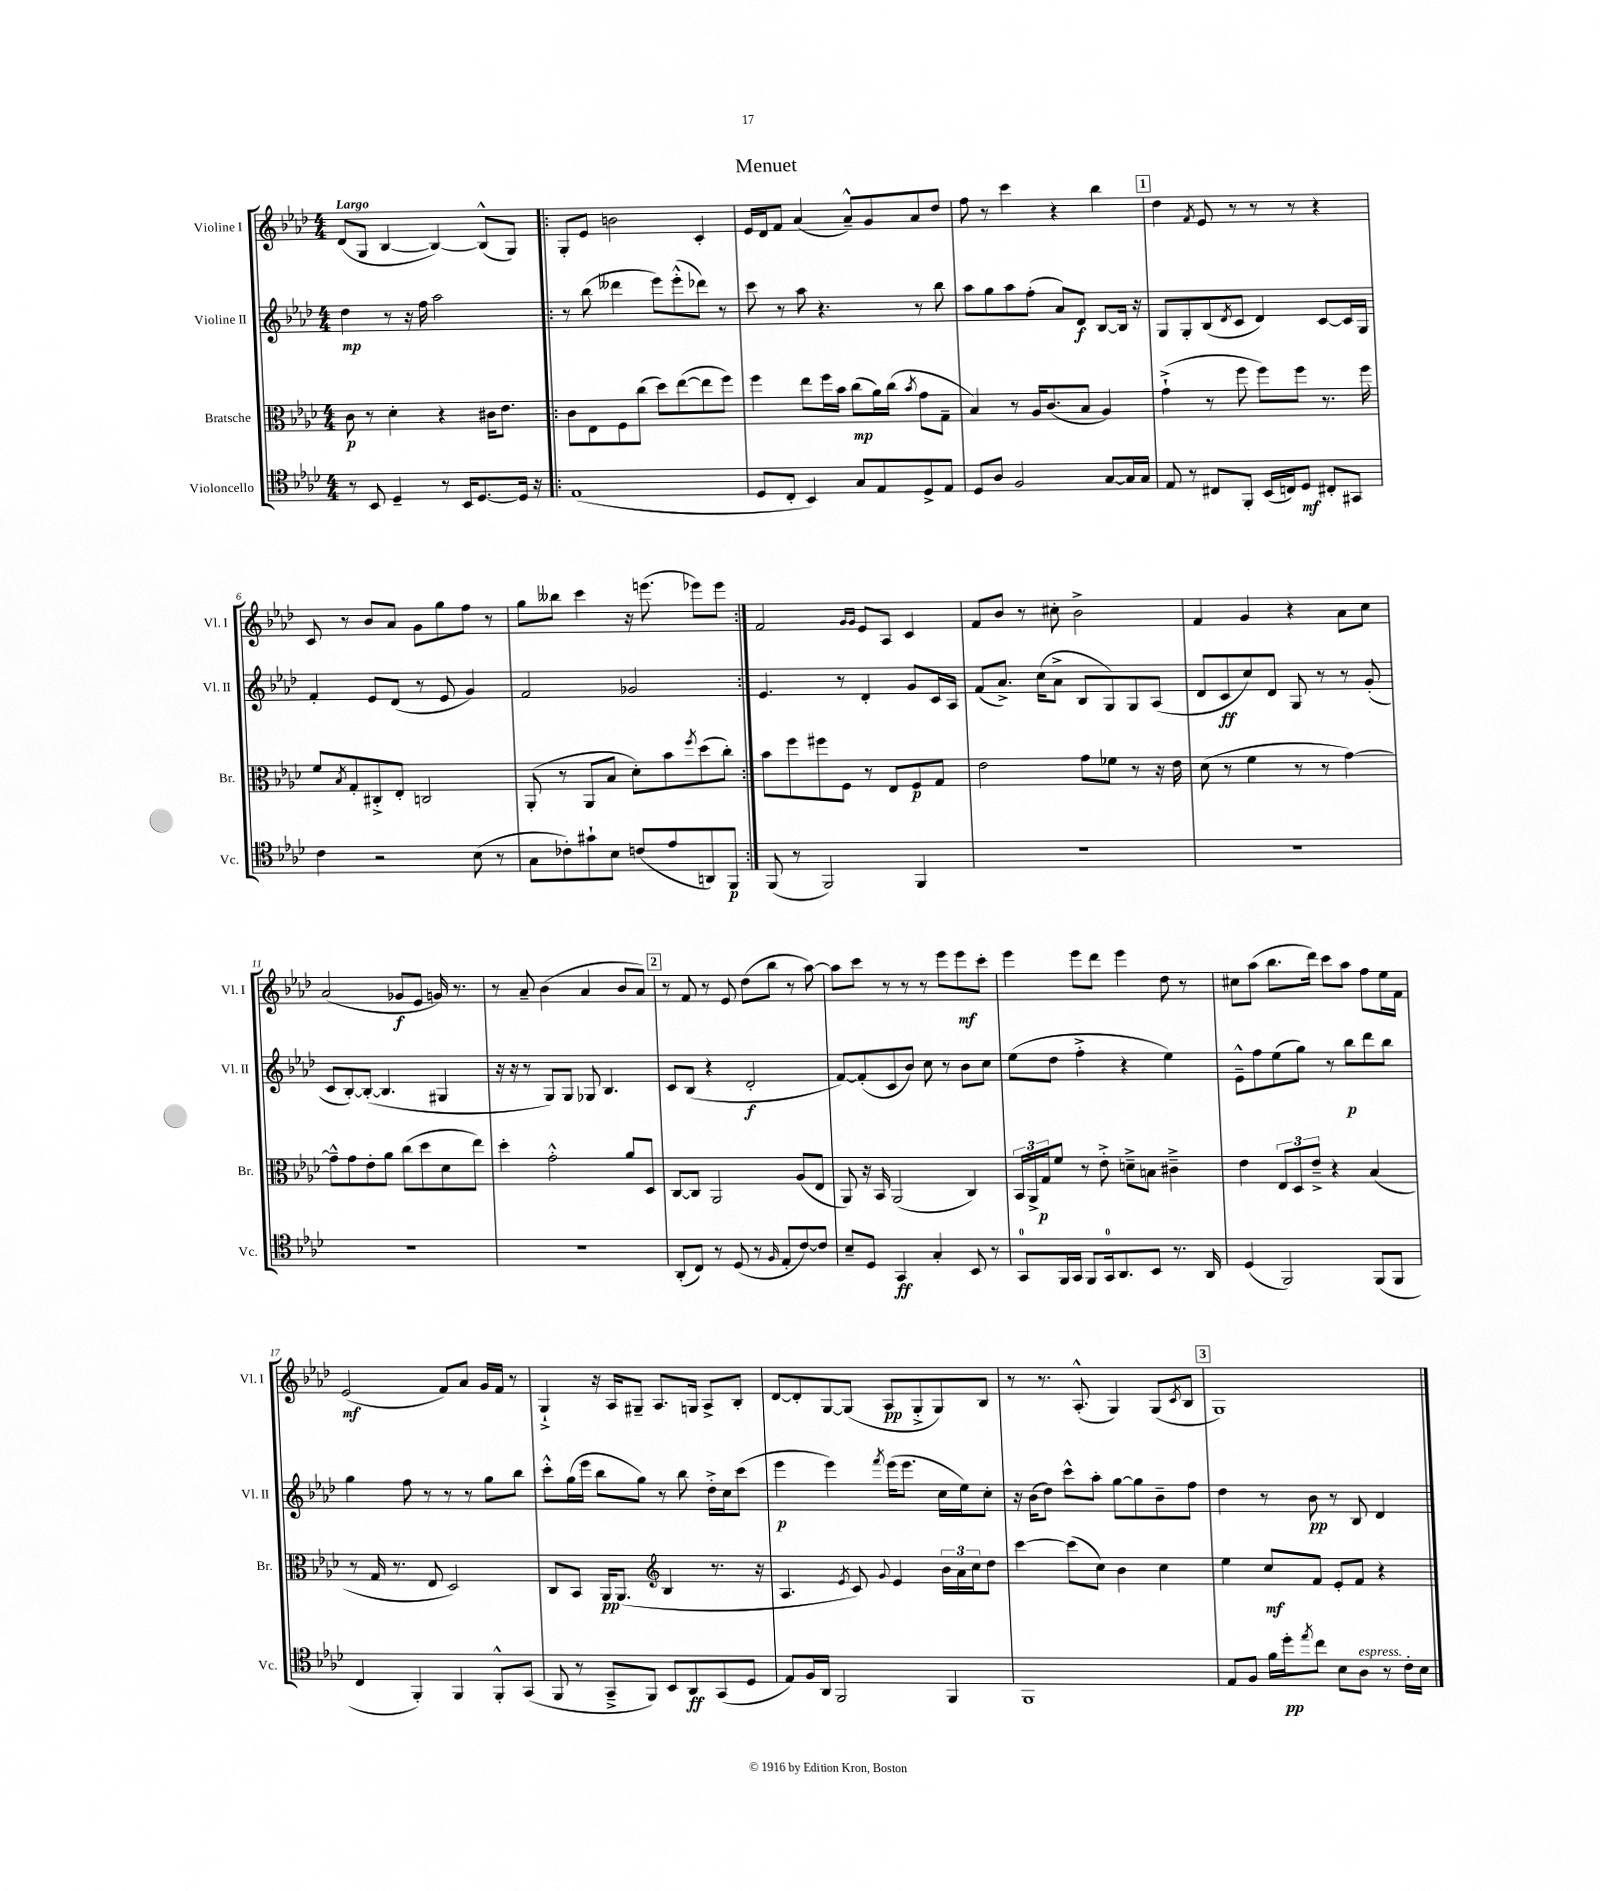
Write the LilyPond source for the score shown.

\header { title = "Menuet" }
<<
\new StaffGroup <<
\new Staff = "s0" \with { instrumentName = "Violine I" shortInstrumentName = "Vl. I" } {
    \clef treble \key aes \major \numericTimeSignature \time 4/4 \tempo "Largo"
    des'8( g8 bes4~ bes4~) bes8-^( g8) |
    \repeat volta 2 { g8-. ees'8 b'2 c'4-. |
    ees'16 des'16 f'8 aes'4( aes'8---^) g'8 aes'8 des''8 |
    f''8 r8 c'''4 r4 bes''4 |
    \mark \markup { \box "1" } des''4 \acciaccatura { f'8 } ees'8 r8 r8 r8 r4 |
    c'8 r8 bes'8 aes'8 g'8 g''8 f''8 r8 |
    g''8 beses''8 c'''4 r16 e'''8.( ees'''8) ees'''8 | }
    f'2 \grace { g'16 g'16 } ees'8 aes8 c'4 |
    f'8 bes'8 r8 cis''8-. bes'2-> |
    f'4 g'4 r4 aes'8 c''8 |
    aes'2( ges'8\f ees'8 g'16) r8. |
    r8 aes'8-- bes'4( aes'4 bes'8 aes'8) |
    \mark \markup { \box "2" } r8 f'8 r8 ees'8 des''8( bes''8 r8 aes''8~) |
    aes''8 c'''8 r8 r8 r8 ees'''8 ees'''8\mf c'''8-. |
    ees'''4 ees'''8 des'''8 ees'''4 des''8 r8 |
    cis''8 aes''8( bes''8. des'''16) c'''8 aes''8 f''8 ees''16 f'16 |
    ees'2\mf( f'8) aes'8 g'16 f'16 r8 |
    g4-!-> r16 aes16 gis8-- aes8. g16 aes8-> bes8-. |
    des'8~ des'8-. g8~ g8( aes8\pp g8-.-> g8) bes8 |
    r8 r8. aes8.-.-^( g4) g8( \acciaccatura { c'8 } bes8 |
    \mark \markup { \box "3" } g1) \bar "|." |
}
\new Staff = "s1" \with { instrumentName = "Violine II" shortInstrumentName = "Vl. II" } {
    \clef treble \key aes \major \numericTimeSignature \time 4/4
    des''4\mp r8 r16 f''16 aes''2 |
    \repeat volta 2 { r8 bes''8( deses'''4 ees'''8) ees'''8-.-^( des'''8) r8 |
    c'''8 r8 aes''8 r4. r8 bes''8 |
    aes''8 g''8 aes''8 f''8-.( aes'8) des'8\f bes8~ bes16 r16 |
    \mark \markup { \box "1" } g8 g8-. bes8( \acciaccatura { des'8 } c'8 des'4) c'8~ c'16 g16 |
    f'4-. ees'8 des'8( r8 ees'8 g'4) |
    f'2 ges'2 | }
    ees'4. r8 des'4-. g'8 c'16 aes16 |
    f'8( aes'8.->) c''16( aes'8-> bes8 g8) g8 aes8( |
    des'8 c'8\ff c''8) des'8 g8 r8 r8 g'8-.( |
    c'8 bes8~-.) bes8~-.( bes4. gis4 |
    r16 r16 r8 g8) g8 ges8 bes4. |
    \mark \markup { \box "2" } c'8 bes8( r4 des'2-.\f |
    f'8~) f'8-.( c'8 bes'8) c''8 r8 bes'8 c''8 |
    ees''8( des''8 f''4-.-> r4 ees''4) |
    ees'8---^ f''8 ees''8( g''8) r8 bes''8\p des'''8 bes''8 |
    g''4 f''8 r8 r8 r8 g''8 bes''8 |
    c'''8-.-^ g''16( ees'''16 bes''8 g''8) r8 bes''8 des''16-.-> c''16 c'''8( |
    ees'''4\p ees'''4) \acciaccatura { f'''8 } ees'''16( ees'''8. c''16 ees''16) c''8-. |
    r16 bes'16( des''8) c'''8-^ aes''8-. g''8~ g''8 bes'8-- f''8 |
    \mark \markup { \box "3" } des''4 r8 bes'8\pp r8 bes8 des'4 \bar "|." |
}
\new Staff = "s2" \with { instrumentName = "Bratsche" shortInstrumentName = "Br." } {
    \clef alto \key aes \major \numericTimeSignature \time 4/4
    c'8\p r8 des'4-. r4 cis'16 ees'8. |
    \repeat volta 2 { c'8 ees8 f8 c''8( des''8) ees''8~( ees''8 f''8) |
    f''4 ees''8 f''16 bes'16 c''8\mp( aes'16) c''16( \acciaccatura { bes'8 } g'8 g8-- |
    bes4) r8 aes16 c'8.( bes8 aes4) |
    \mark \markup { \box "1" } g'4-!->( r8 f''8 f''8) f''8 r8. f''16 |
    f'8 \acciaccatura { bes8 } g8-. cis8-.-> ees8-. c2 |
    aes,8-.( r8 aes,8 bes8 des'8-.) bes'8 \acciaccatura { f''8 } des''8( c''8-.) | }
    bes'8 f''8 fis''8 f8 r8 ees8 f8\p g8 |
    ees'2 g'8 fes'8 r8 r16 ees'16 |
    des'8( r8 f'4 r8 r8 g'4~) |
    g'8---^ g'8 ees'8-. aes'8 c''8( des''8 des'8 ees''8) |
    des''4-. g'2-.-^ aes'8 des8 |
    \mark \markup { \box "2" } c8~ c8 aes,2 aes8( ees8 |
    aes,8) r16 bes,16 aes,2( c4) |
    \tuplet 3/2 { bes,16 aes,16-> g16\p } f'8 r8 ees'8-.-> d'8---> b8 cis'4---> |
    ees'4 \tuplet 3/2 { ees8 des8 ees'8---> } r4 bes4( |
    r8 g16 r8. ees8 des2) |
    c8 bes,8 aes,16\pp aes,8.( \clef treble bes4 r8. r16 |
    aes4. \acciaccatura { ees'8 } c'8) \appoggiatura { g'8 } ees'4 \tuplet 3/2 { bes'16 aes'16 c''16 } des''8 |
    c'''4~ c'''8( c''8) bes'4 c''4 |
    \mark \markup { \box "3" } ees''4 c''8\mf f'8 ees'8-. f'8 r4 \bar "|." |
}
\new Staff = "s3" \with { instrumentName = "Violoncello" shortInstrumentName = "Vc." } {
    \clef tenor \key aes \major \numericTimeSignature \time 4/4
    r8 bes,8 des4-- r8 bes,16 des8.~ des16 r16 |
    \repeat volta 2 { ees1( |
    des8 c8-. bes,4) g8 ees8 des8-> ees8 |
    des8 aes8 f2 g8~ g16 g16 |
    \mark \markup { \box "1" } ees8 r8 cis8 f,8-. bes,16( c16) des8\mf cis8-. gis,8 |
    c'4 r2 bes8( r8 |
    g8 ces'8-.) gis'8-! bes8 c'8( ees'8 a,8) f,8\p | }
    f,8( r8 f,2) f,4 |
    R1 |
    R1 |
    R1 |
    R1 |
    \mark \markup { \box "2" } aes,8-.( c8) r8 des8( r8 \grace { f16 } ees8-. c'8~) c'8 |
    bes8-- des8 g,4\ff g4-. bes,8 r8 |
    g,8-0 f,16 g,16 f,8 g,16-0 aes,8. bes,8 r8. aes,16 |
    des4( f,2) f,8( f,8 |
    c4 f,4-.) f,4 f,8-.-^ g,8( |
    f,8 r8 g,8---> f,8) bes,8 aes,8\ff g,8( des8 |
    ees8) f16 aes,16 f,2 f,4 |
    f,1 |
    \mark \markup { \box "3" } ees8 f8 f'16 des''16-.\pp \acciaccatura { ees''8 } c''8 bes8 aes8^\markup { \italic "espress." } r8 c'16-. bes16 \bar "|." |
}
>>
>>
